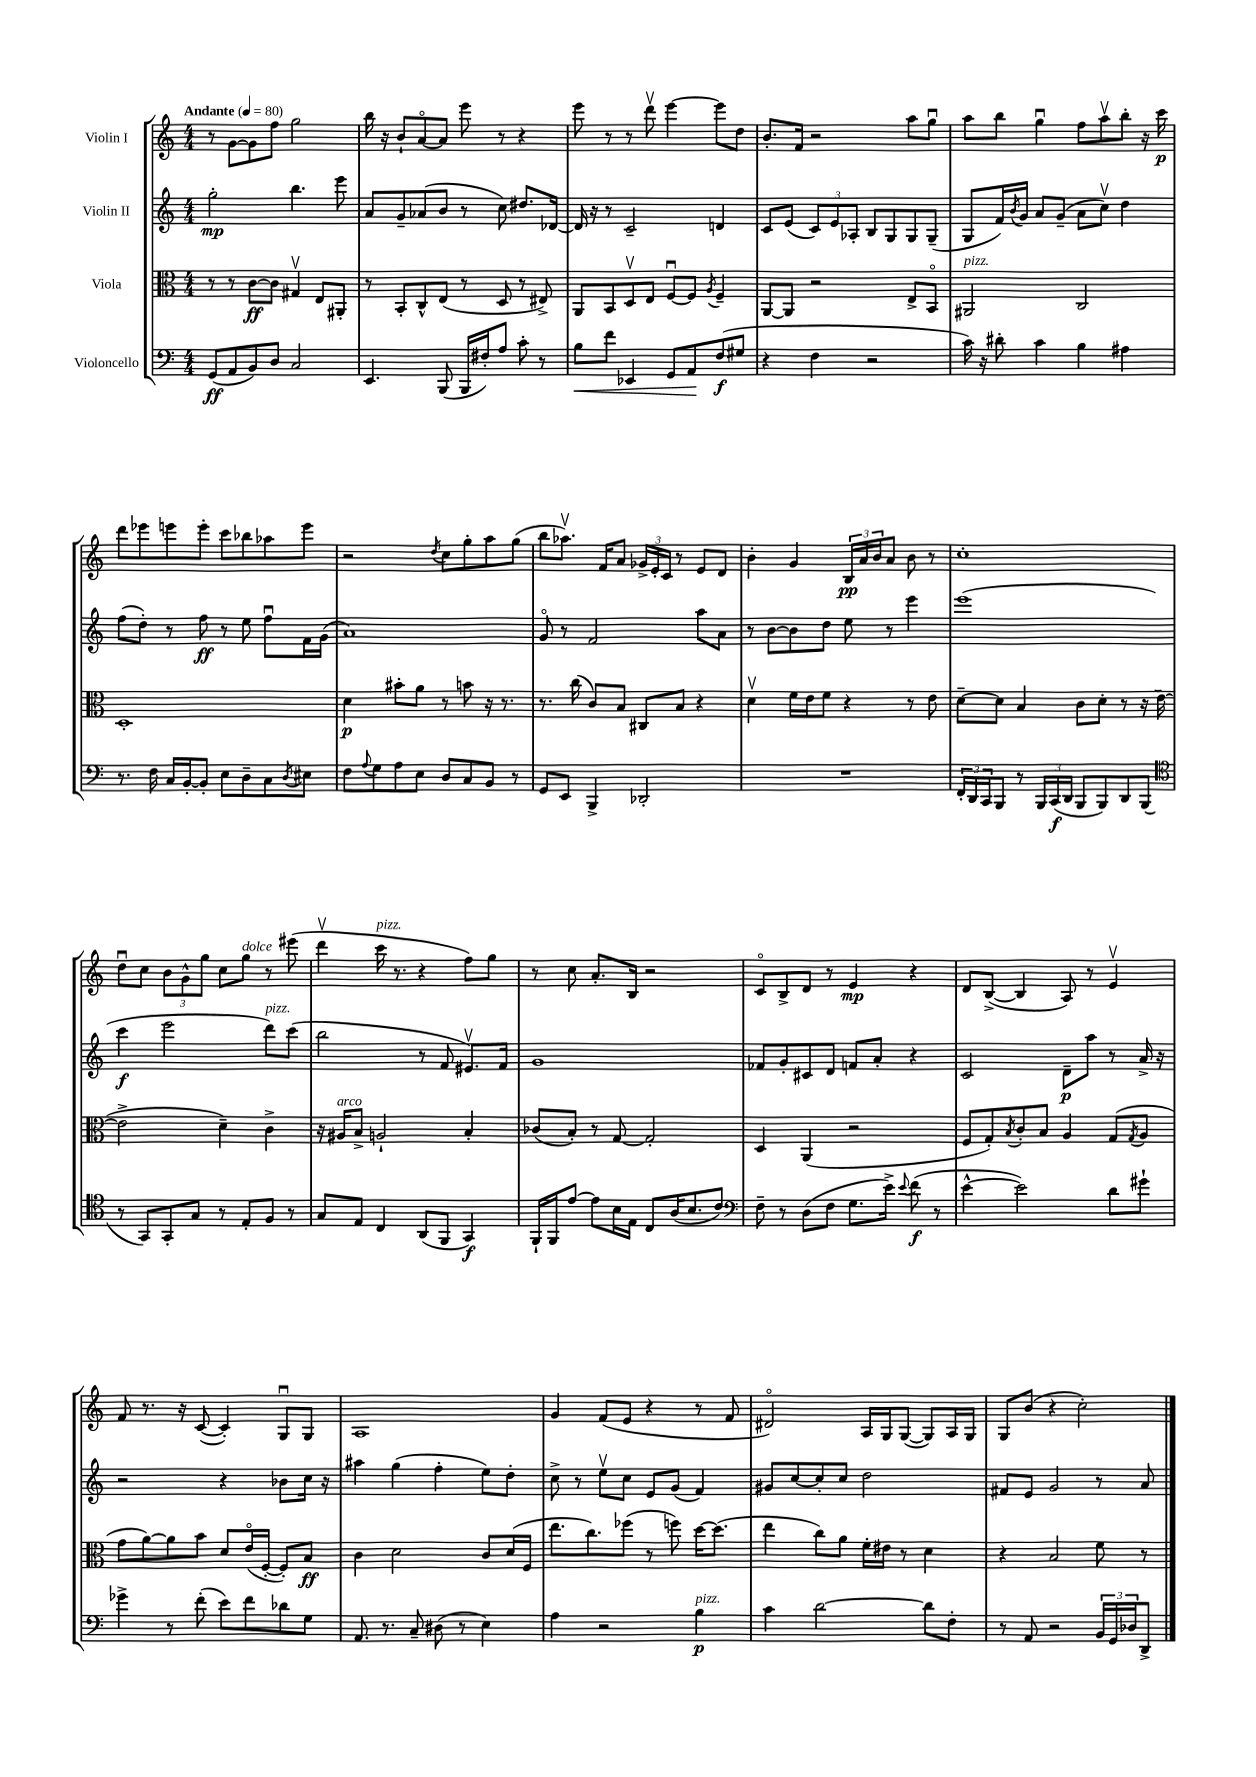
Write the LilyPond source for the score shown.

<<
\new StaffGroup <<
\new Staff = "s0" \with { instrumentName = "Violin I" } {
    \clef treble \key c \major \numericTimeSignature \time 4/4 \tempo "Andante" 4 = 80
    r8 g'8~ g'8 f''8 g''2 |
    b''16 r16 b'8-! a'8~\flageolet a'8 e'''8 r8 r4 |
    e'''8 r8 r8 d'''8\upbow e'''4~ e'''8 d''8 |
    b'8.-. f'16 r2 a''8 g''8\downbow |
    a''8 b''8 g''4\downbow f''8 a''8\upbow b''8-. r16 c'''16\p |
    d'''8 ees'''8 e'''8 e'''8-. c'''8 bes''8 aes''8 e'''8 |
    r2 \acciaccatura { d''8 } c''8 g''8-. a''8 g''8( |
    b''8 aes''8.\upbow) f'16 a'8 \tuplet 3/2 { ges'16-> e'16-. c'16 } r8 e'8 d'8 |
    b'4-. g'4 \tuplet 3/2 { b16\pp a'16 b'16 } a'8 b'8 r8 |
    c''1-. |
    d''8\downbow c''8 \tuplet 3/2 { b'8 g'8-^ g''8 } c''8 g''8^\markup { \italic "dolce" } r8 eis'''8( |
    d'''4\upbow c'''16^\markup { \italic "pizz." } r8. r4 f''8) g''8 |
    r8 c''8 a'8.-. b16 r2 |
    c'8\flageolet b8-> d'8 r8 e'4\mp r4 |
    d'8 b8~->( b4 a8) r8 e'4\upbow |
    f'8 r8. r16 c'8~( c'4-.) g8\downbow g8 |
    a1 |
    g'4 f'8( e'8 r4 r8 f'8 |
    dis'2\flageolet) a16 g16 g8~( g8) a16 g16 |
    g8 b'8( r4 c''2-.) \bar "|." |
}
\new Staff = "s1" \with { instrumentName = "Violin II" } {
    \clef treble \key c \major \numericTimeSignature \time 4/4
    g''2-.\mp b''4. e'''8 |
    a'8 g'8-- aes'8( b'8 r8 c''8) dis''8. des'16~ |
    des'16 r16 r8 c'2-- d'4 |
    c'8 e'8( \tuplet 3/2 { c'8) e'8 aes8-. } b8 g8 g8 g8--( |
    g8 f'16) \acciaccatura { b'8 } g'16 a'8 g'8--( a'8 c''8\upbow) d''4 |
    f''8( d''8-.) r8 f''8\ff r8 e''8 f''8\downbow f'16 g'16( |
    a'1) |
    g'8\flageolet r8 f'2 a''8 a'8 |
    r8 b'8~ b'8 d''8 e''8 r8 e'''4 |
    e'''1( |
    c'''4\f e'''2 d'''8^\markup { \italic "pizz." }) c'''8( |
    b''2 r8 f'8 eis'8.\upbow) f'16 |
    g'1 |
    fes'8 g'8-. cis'8 d'8 f'8 a'8-. r4 |
    c'2 d'8--\p a''8 r8 a'16-> r16 |
    r2 r4 bes'8 c''16 r16 |
    ais''4 g''4( f''4-. e''8) d''8-. |
    c''8-> r8 e''8\upbow c''8 e'8 g'8( f'4) |
    gis'8 c''8~ c''8-. c''8 d''2 |
    fis'8 e'8 g'2 r8 a'8 \bar "|." |
}
\new Staff = "s2" \with { instrumentName = "Viola" } {
    \clef alto \key c \major \numericTimeSignature \time 4/4
    r8 r8 c'8~\ff c'8 gis4\upbow e8 ais,8-. |
    r8 b,8-. c8-^ e8( r8 d8 r8 eis8->) |
    a,8 b,8 d8\upbow e8 f8~\downbow f8 \acciaccatura { a8 } f4-- |
    a,8~ a,8 r2 e8-> b,8\flageolet |
    ais,2^\markup { \italic "pizz." } c2 |
    d1-. |
    d'4\p bis'8-. a'8 r8 b'8 r16 r8. |
    r8. c''16( c'8) b8 cis8 b8 r4 |
    d'4\upbow f'16 e'16 f'8 r4 r8 e'8 |
    d'8~-- d'8 b4 c'8 d'8-. r8 r16 e'16~( |
    e'2-> d'4--) c'4-> |
    r16 ais16^\markup { \italic "arco" } b8-> a2-! b4-. |
    ces'8( b8-.) r8 g8~ g2-. |
    d4 a,4( r2 |
    f8 g8-.) \acciaccatura { b8 } c'8-. b8 a4 g8( \acciaccatura { g8 } a8 |
    g'8 a'8~) a'8 b'8 d'8 e'16\flageolet( f16~-. f8-.) b8\ff |
    c'4 d'2 c'8 d'16( f16 |
    e''8. c''8.) fes''8( r8 f''8) d''16~ d''8.( |
    e''4 c''8) a'8 f'16-. eis'16 r8 d'4 |
    r4 b2 f'8 r8 \bar "|." |
}
\new Staff = "s3" \with { instrumentName = "Violoncello" } {
    \clef bass \key c \major \numericTimeSignature \time 4/4
    g,8\ff( a,8 b,8) d8 c2 |
    e,4. b,,8( b,,16 fis16-.) a8 c'8-. r8 |
    b8\< f'8 ees,4 g,8 a,8\! f8\f( gis8 |
    r4 f4 r2 |
    c'16) r16 dis'8-. c'4 b4 ais4 |
    r8. f16 c16 b,16~-. b,8-. e8 d8-- c8 \acciaccatura { d8 } eis8 |
    f8 \appoggiatura { a8 } g8 a8 e8 d8 c8 b,8 r8 |
    g,8 e,8 b,,4-> des,2-. |
    R1 |
    \tuplet 3/2 { f,16-. d,16 c,16 } b,,8 r8 \tuplet 3/2 { b,,16 c,16\f( d,16 } b,,8 b,,8) d,8 b,,8( |
    \clef tenor r8 g,8) g,8-. g8 r8 e8-. f8 r8 |
    g8 e8 c4 a,8( f,8 g,4\f) |
    f,16-! f,16 e'8~ e'8 b16 e16 c8 a16( b8. c'8) |
    \clef bass f8-- r8 d8( f8 g8. e'16->) \appoggiatura { e'8 } f'8\f( r8 |
    e'4~-^ e'2) d'8 gis'8-! |
    ges'4-> r8 f'8-.( e'8) f'8 des'8 g8 |
    a,8. r8. c8-- dis8( r8 e4) |
    a4 r2 b4\p^\markup { \italic "pizz." } |
    c'4 d'2~ d'8 f8-. |
    r8 a,8 r2 \tuplet 3/2 { b,16 g,16 des16 } d,8-> \bar "|." |
}
>>
>>
\layout { \context { \Score \remove "Bar_number_engraver" } }
